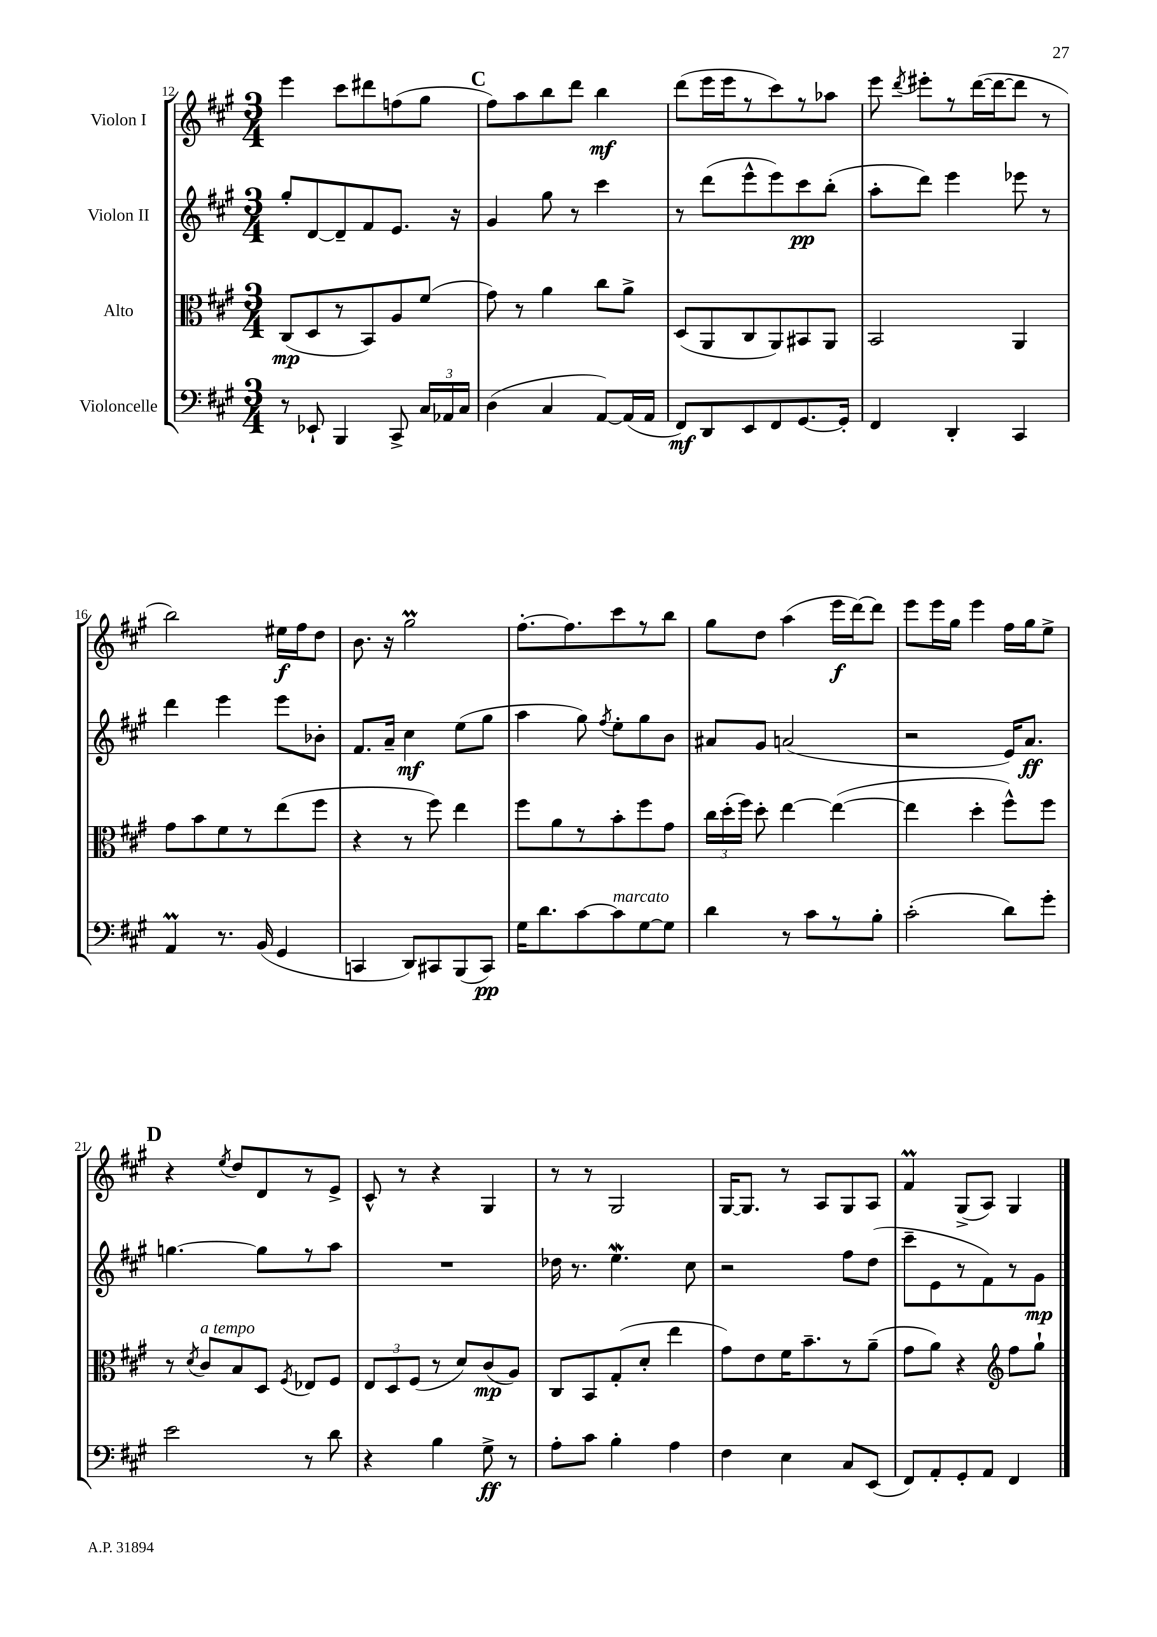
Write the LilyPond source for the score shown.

<<
\new StaffGroup <<
\new Staff = "s0" \with { instrumentName = "Violon I" } {
    \clef treble \key a \major \numericTimeSignature \time 3/4
    \autoBeamOff e'''4 cis'''8[ dis'''8 f''8( gis''8] |
    \mark \markup { \bold "C" } fis''8[) a''8 b''8 d'''8] b''4\mf |
    d'''8[( e'''16 e'''16 r8 cis'''8) r8 aes''8] |
    e'''8 \acciaccatura { d'''8 } eis'''8[-. r8 d'''16~( d'''16~ d'''8] r8 |
    b''2) eis''16[\f fis''16 d''8] |
    b'8. r16 gis''2\prall |
    fis''8.[~-. fis''8. cis'''8 r8 b''8] |
    gis''8[ d''8] a''4( e'''16[\f d'''16~) d'''8] |
    e'''8[ e'''16 gis''16] e'''4 fis''16[ gis''16 e''8]-> |
    \mark \markup { \bold "D" } r4 \acciaccatura { e''8 } d''8[ d'8 r8 e'8]-> |
    cis'8-^ r8 r4 gis4 |
    r8 r8 gis2 |
    gis16[~ gis8.] r8 a8[ gis8 a8] |
    fis'4\prall gis8[->( a8]) gis4 \bar "|." |
}
\new Staff = "s1" \with { instrumentName = "Violon II" } {
    \clef treble \key a \major \numericTimeSignature \time 3/4
    \autoBeamOff gis''8[-. d'8~ d'8-- fis'8 e'8.] r16 |
    \mark \markup { \bold "C" } gis'4 gis''8 r8 cis'''4 |
    r8 d'''8[( e'''8-^ e'''8) cis'''8\pp b''8]-.( |
    a''8[-. d'''8]) e'''4 ees'''8 r8 |
    d'''4 e'''4 e'''8[ bes'8]-. |
    fis'8.[ a'16]-- cis''4\mf e''8[( gis''8] |
    a''4 gis''8) \acciaccatura { fis''8 } e''8[-. gis''8 b'8] |
    ais'8[ gis'8] a'2( |
    r2 e'16[) a'8.]\ff |
    \mark \markup { \bold "D" } g''4.~ g''8[ r8 a''8] |
    R2. |
    des''16 r8. e''4.\mordent cis''8 |
    r2 fis''8[ d''8]( |
    cis'''8[-- e'8 r8 fis'8) r8 gis'8]\mp \bar "|." |
}
\new Staff = "s2" \with { instrumentName = "Alto" } {
    \clef alto \key a \major \numericTimeSignature \time 3/4
    \autoBeamOff cis8[\mp( d8 r8 b,8) a8 fis'8]( |
    \mark \markup { \bold "C" } gis'8) r8 a'4 cis''8[ a'8]-> |
    d8[( a,8 cis8 a,8) bis,8 a,8] |
    b,2 a,4 |
    gis'8[ b'8 fis'8 r8 e''8( fis''8] |
    r4 r8 fis''8) e''4 |
    fis''8[ a'8 r8 b'8-. fis''8 gis'8] |
    \tuplet 3/2 { cis''16[ d''16-.( fis''16]) } d''8-. e''4~ e''4~( |
    e''4 d''4-. fis''8[-^) fis''8] |
    \mark \markup { \bold "D" } r8 \acciaccatura { d'8 } cis'8[^\markup { \italic "a tempo" } b8 d8] \acciaccatura { fis8 } ees8[ fis8] |
    \tuplet 3/2 { e8[ d8 fis8]( } r8 d'8[) cis'8\mp( a8]) |
    cis8[ b,8 gis8-.( d'8]-. e''4 |
    gis'8[) e'8 fis'16 b'8.-- r8 a'8]--( |
    gis'8[ a'8]) r4 \clef treble fis''8[ gis''8]-! \bar "|." |
}
\new Staff = "s3" \with { instrumentName = "Violoncelle" } {
    \clef bass \key a \major \numericTimeSignature \time 3/4
    \autoBeamOff r8 ees,8-! b,,4 cis,8-> \tuplet 3/2 { cis16[ aes,16 cis16] } |
    \mark \markup { \bold "C" } d4( cis4 a,8[~) a,16( a,16] |
    fis,8[\mf) d,8 e,8 fis,8 gis,8.~ gis,16]-. |
    fis,4 d,4-. cis,4 |
    a,4\prall r8. b,16( gis,4 |
    c,4 d,8[) cis,8 b,,8( cis,8]\pp) |
    gis16[ d'8. cis'8~ cis'8^\markup { \italic "marcato" } gis8~ gis8] |
    d'4 r8 cis'8[ r8 b8]-. |
    cis'2-.( d'8[) gis'8]-. |
    \mark \markup { \bold "D" } e'2 r8 d'8 |
    r4 b4 gis8->\ff r8 |
    a8[-. cis'8] b4-. a4 |
    fis4 e4 cis8[ e,8]( |
    fis,8[) a,8-. gis,8-. a,8] fis,4 \bar "|." |
}
>>
>>
\layout { \context { \Score currentBarNumber = #12 } }
